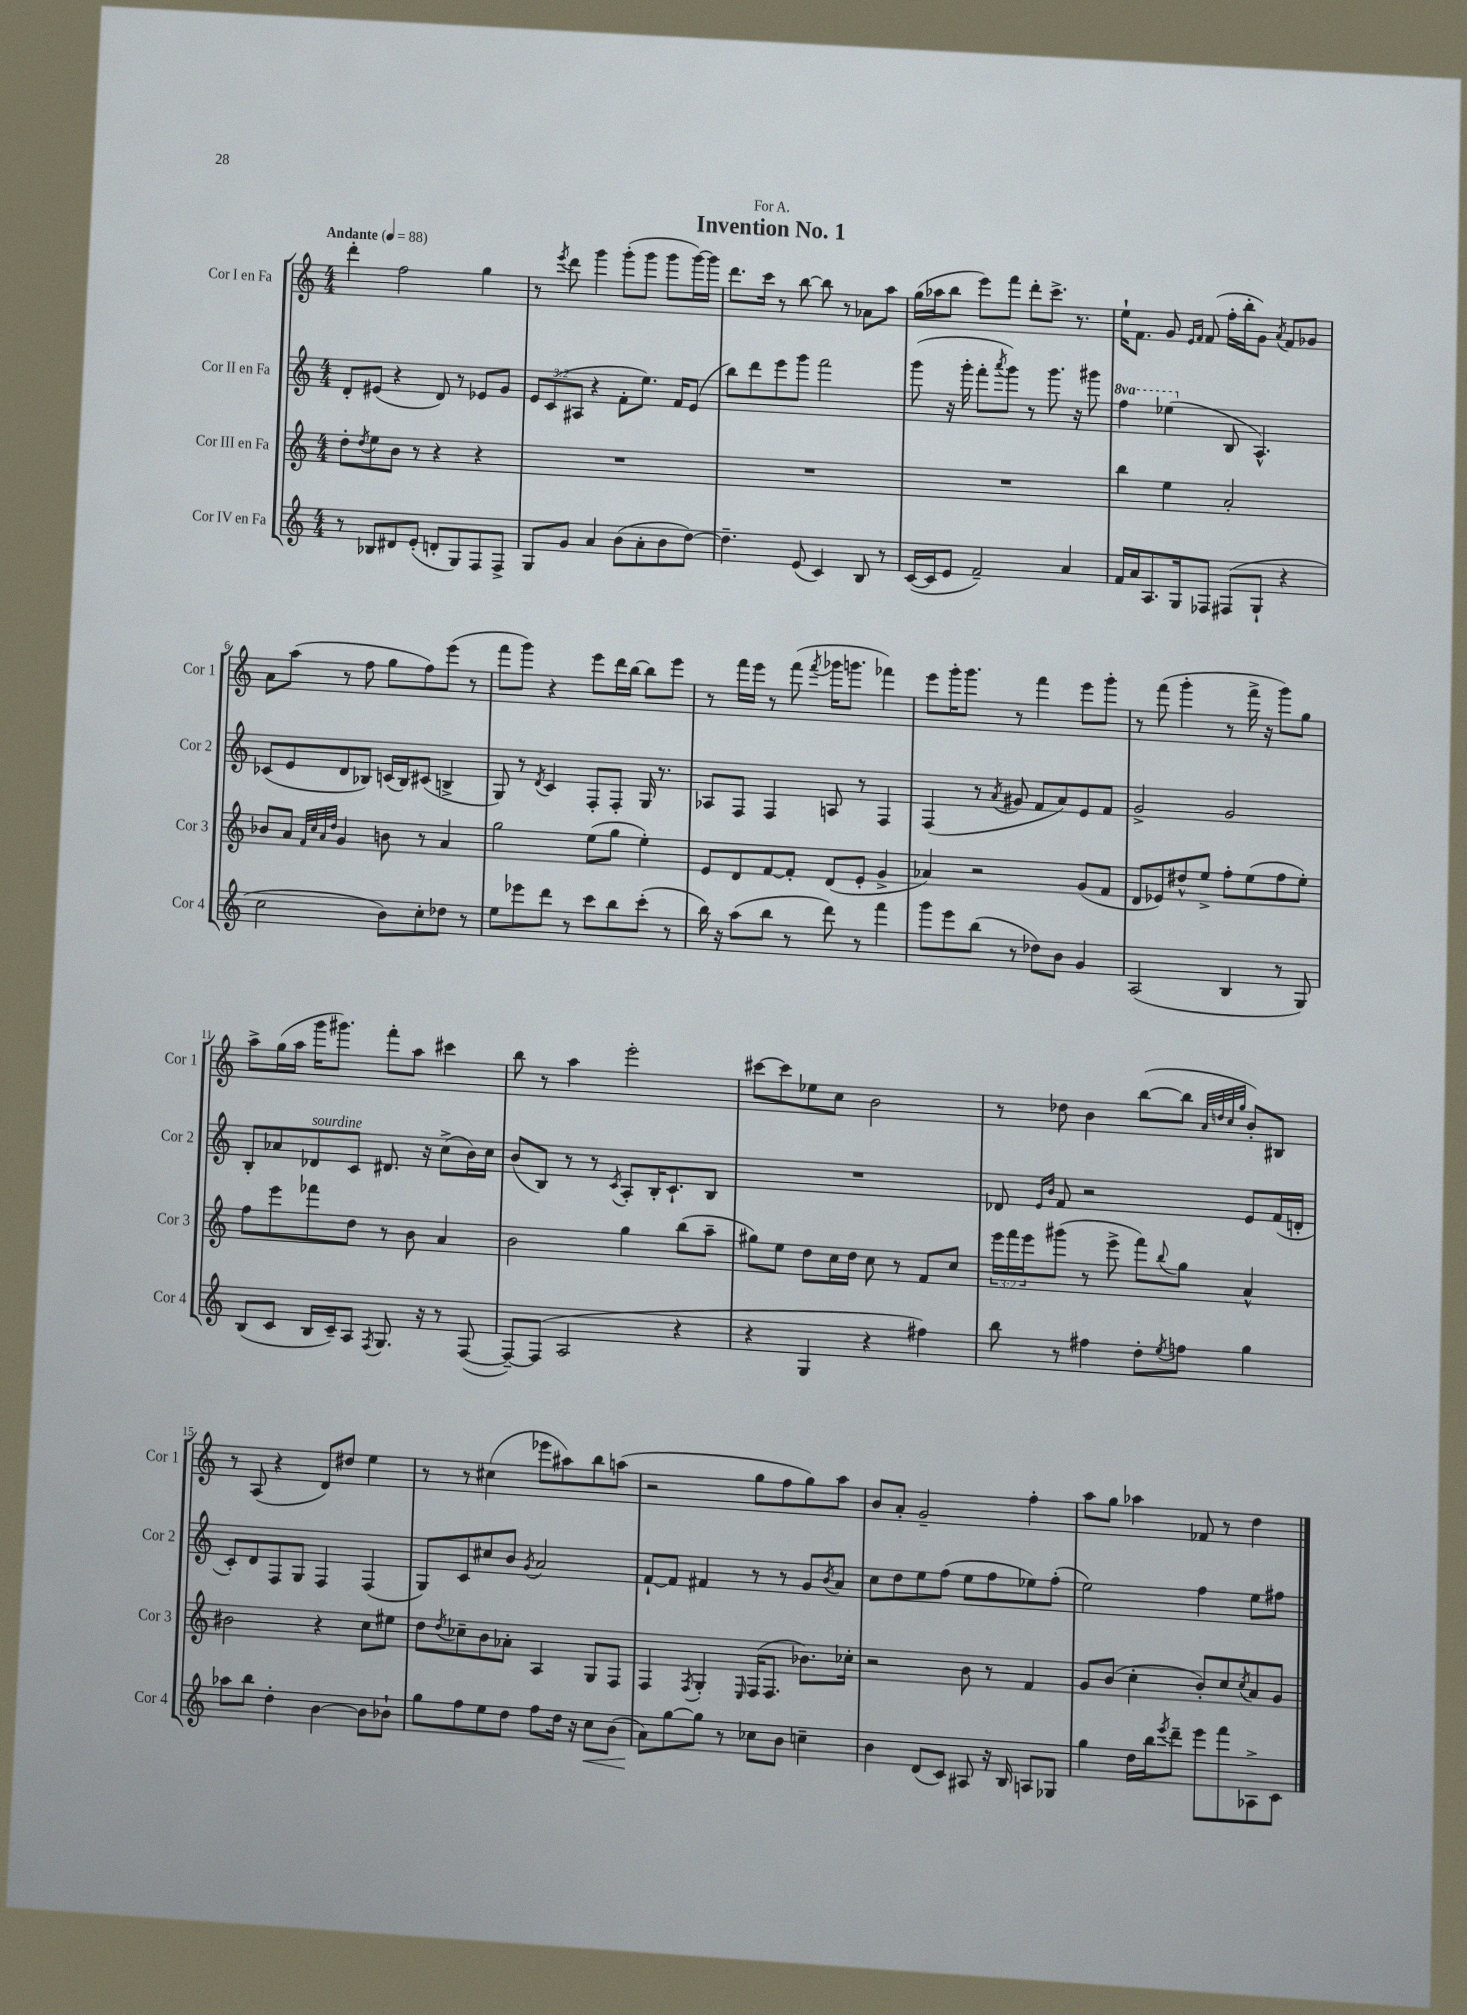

**kern	**kern	**kern	**kern
*staff4	*staff3	*staff2	*staff1
*clefG2	*clefG2	*clefG2	*clefG2
*k[]	*k[]	*k[]	*k[]
*M4/4	*M4/4	*M4/4	*M4/4
*MM88	*MM88	*MM88	*MM88
8r	8dd'	8d'	4ddd'
.	8qdd	.	.
8B-	8ee	(8e#	.
8d#	8b	4r	2ff
(8e'	8r	.	.
8d'	4r	8d)	.
8G)	.	8r	.
8F	4r	8e-	4gg
8F^	.	8g	.
=	=	=	=
8G	1r	12e	8r
.	.	(12c	.
.	.	.	8qeee
8g	.	.	8ddd
.	.	12A#	.
4a	.	4r	4ggg
(8b	.	8f'	(8ggg'
8a'	.	8.ee)	8ggg
8b	.	.	8ggg
.	.	16f	.
[8dd)	.	(8e	[16ggg)
.	.	.	16ggg]
=	=	=	=
4.dd~]	1r	8bb)	8.ddd
.	.	8ddd	.
.	.	.	16ccc
.	.	8eee	8r
(8e	.	8ggg	[8bb
4c)	.	2fff	8bb]
.	.	.	8r
8B	.	.	8a-
8r	.	.	8aa
=	=	=	=
([16c	1r	(8ggg	(16gg
16c]	.	.	16aa-
8e	.	16r	8bb
.	.	16ggg'	.
2f~)	.	8fff'	8eee)
.	.	8qaaa	.
.	.	8ggg)	8fff
.	.	8r	8ddd'
.	.	8.ggg	8.ccc^
4a	.	.	.
.	.	16r	8.r
.	.	8ggg#	.
=	=	=	=
16f	4bb	4fff	16ee`
16a	.	.	8.f
8.A	.	.	.
.	4ee	(4eee-	8g
16G	.	.	.
.	.	.	16qqe
.	.	.	16qqf
8F-	.	.	(8f
(8F#	2a'	8B	16ff'
.	.	.	16bb'
8G`	.	4.A^^)	8g)
.	.	.	8qa
4r	.	.	8f
.	.	.	8g-
=	=	=	=
2cc	8b-	(8c-	8a
.	8a	8e	(8aa
.	32qqf	.	.
.	32qqcc	.	.
.	32qqa	.	.
.	32qqdd	.	.
.	4g	8d	8r
.	.	8B-)	8ff
8b)	8b	(16c	8gg
.	.	16B-)	.
8cc'	8r	(8c#	8ff)
8dd-	4a	4B^	(8eee
8r	.	.	8r
=	=	=	=
8ee	2gg	8G)	8fff
8eee-	.	8r	8ggg)
.	.	8qd	.
8ddd	.	4c	4r
8r	.	.	.
8ccc	(8ee	8F'	8eee
8bb	8gg	8F'	16ddd
.	.	.	[16bb
(8ccc'	4ee')	16G	8bb]
.	.	8.r	.
8r	.	.	8eee
=	=	=	=
16bb)	8e	8A-	8r
16r	.	.	.
(8aa	8d	8F	16fff
.	.	.	16eee
8bb	[8f	4F	8r
8r	8f']	.	(8fff
.	.	.	8qfff
8ddd)	(8d	8A	16ggg-
.	.	.	8.ggg
8r	8e'	8r	.
4fff	4g^	4F	4fff-)
=	=	=	=
8ggg	4a-)	(4F	8eee
8eee	.	.	16ggg'
.	.	.	8.ggg
(8bb	2r	8r	.
.	.	8qa	.
8r	.	8g#	8r
8dd-)	.	8f	4fff
8b	.	8a)	.
4g	(8g	8e	8eee
.	8f	8f	8ggg'
=	=	=	=
(2A	8d	2g^	8r
.	8e-)	.	(8fff
.	8dd#^^	.	4ggg'
.	8ee^	.	.
4B	8ff'	2g	8r
.	(8ee	.	16fff^
.	.	.	16r
8r	8ff	.	8ggg)
8G)	8ee')	.	8gg
=	=	=	=
(8B	8ff	8B'	8aa^
8c	8eee	8a-	(16gg
.	.	.	16aa
16B	8fff-	8d-	16ggg
16c~)	.	.	8.ggg#)
8A	8dd	8c	.
8qF	.	.	.
8.G	8r	8.d#	8fff'
.	8b	.	8aa
16r	.	16r	.
8r	4a	(8cc^	4ccc#
([8F	.	16b)	.
.	.	16cc	.
=	=	=	=
8F~_)	2b	(8b	8bb
(8F]	.	8B)	8r
2A	.	8r	4aa
.	.	8r	.
.	.	8qc	.
.	4gg	8A'	2eee'
.	.	16B'	.
.	.	8.c`	.
4r	(8bb	.	.
.	8aa~	8B	.
=	=	=	=
4r	8gg#)	1r	[8ccc#
.	8ee	.	8ccc#]
4G	8dd	.	8ee-
.	16cc	.	8cc
.	16dd	.	.
4r	8cc	.	2b
.	8r	.	.
4ff#)	8f	.	.
.	8cc	.	.
=	=	=	=
8bb	24eee	8d-	8r
.	24fff	.	.
.	24eee	.	.
.	.	16qqe	.
.	.	16qqb	.
8r	(8ggg#	8f	8dd-
4ff#	8r	2r	4b
.	8eee^	.	.
8dd'	8fff)	.	([8bb
8qee	8qqbb	.	.
8ff	8gg	.	8bb]
.	.	.	32qqa
.	.	.	32qqdd
.	.	.	32qqcc
.	.	.	32qqgg
4gg	4a^^	8e	8b')
.	.	(16f	8B#
.	.	16d'	.
=	=	=	=
8aa-	2b#	8c')	8r
8bb	.	8d	(8A
4dd'	.	8F	4r
.	.	8G	.
[4b	4r	4F	8d)
.	.	.	8dd#
8b]	8cc	(4F	4ee
8b-`	8ee#	.	.
=	=	=	=
8gg	8dd	8G)	8r
.	8qdd	.	.
8ff	8cc-~	8c	8r
8ee	8b	8cc#	(4cc#
8dd	8a-'	8b	.
.	.	8qg	.
8ff	4A	2a	8eee-
16dd	.	.	8aa#)
16r	.	.	.
8cc	8G	.	8bb
(8b	8F	.	(8aa
=	=	=	=
8a)	4F	[8f`	2r
[8gg	.	8f]	.
.	8qF	.	.
8gg]	4G'	4f#	.
8r	.	.	.
.	16qqE	.	.
8cc-	(16F	8r	8gg
.	8.F	.	.
8b	.	8r	8ff
4cc~	8.b-)	8g	8gg)
.	.	8qb	.
.	.	8a	8aa
.	16cc-'	.	.
=	=	=	=
4b	2r	8cc	8b
.	.	8dd	8a'
(8d	.	8ee	2g~
8c)	.	(8ff	.
8A#	8b	8ee	.
16r	8r	8ff	.
16B	.	.	.
8A	4f	8ee-)	4ff'
8G-	.	(8ff'	.
=	=	=	=
4gg	8g	2ee)	8aa
.	(8b	.	8gg
16dd	4cc'	.	4aa-
16bb	.	.	.
8qeee	.	.	.
8ddd~	.	.	.
8eee	8b')	4ff	8f-
8fff	8cc	.	8r
.	8qcc	.	.
8A-^	8a	8ee	4dd
8c	8g	8ff#	.
==	==	==	==
*-	*-	*-	*-
